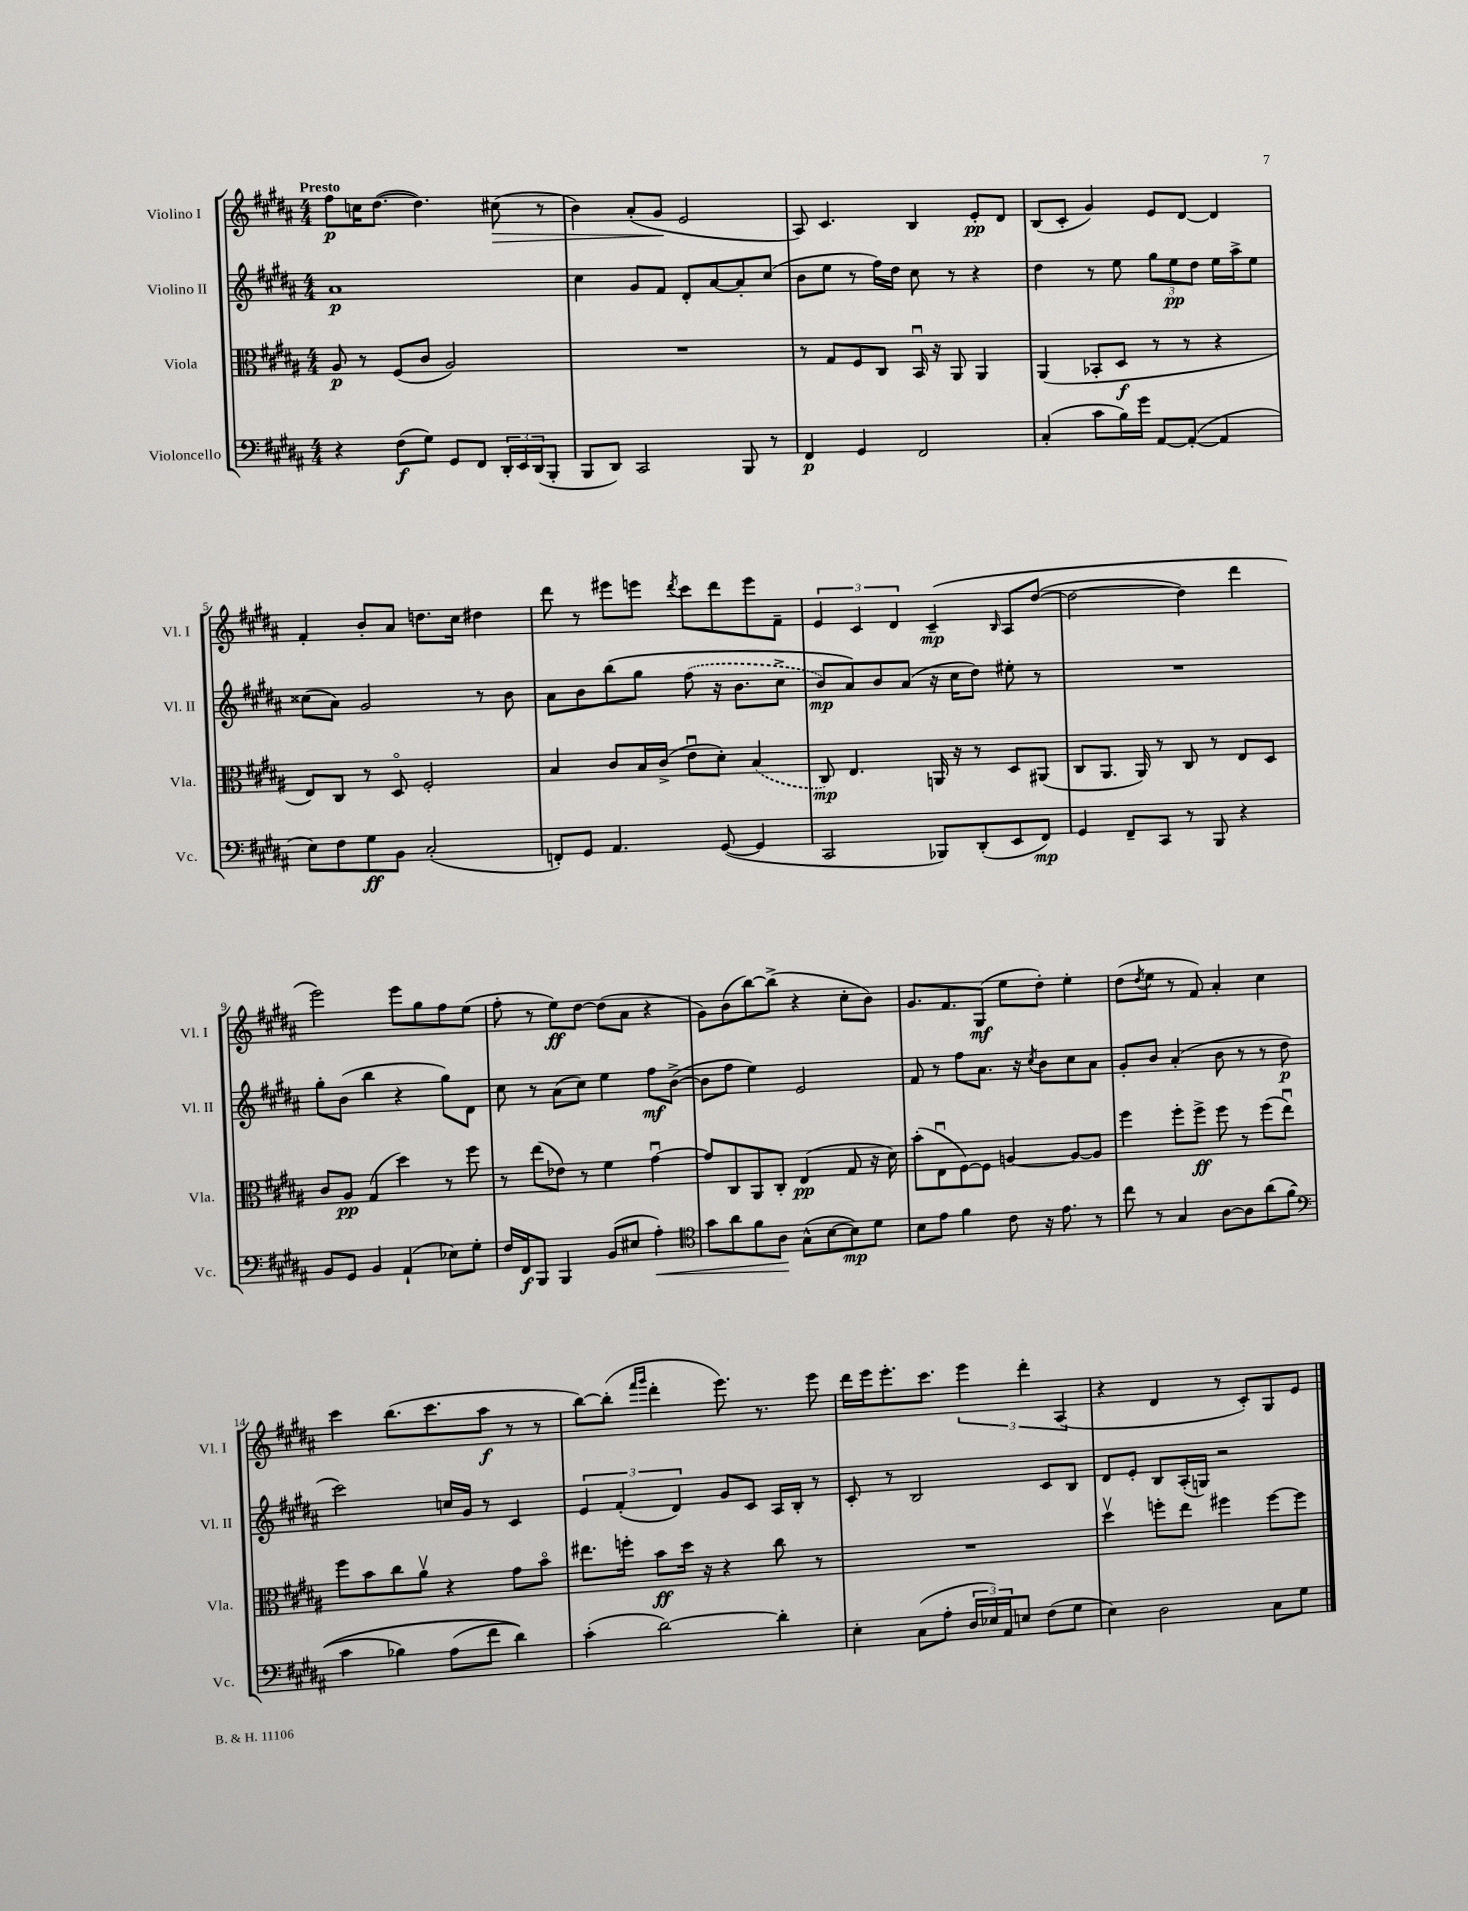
<<
\new StaffGroup <<
\new Staff = "s0" \with { instrumentName = "Violino I" shortInstrumentName = "Vl. I" } {
    \clef treble \key b \major \numericTimeSignature \time 4/4 \tempo "Presto"
    fis''8\p c''16 dis''8.~( dis''4.) cis''8\>( r8 |
    b'4) ais'8-.( gis'8\! e'2 |
    ais8) cis'4. b4 e'8-.\pp dis'8 |
    b8( cis'8-. gis'4) e'8 dis'8~ dis'4 |
    fis'4-. b'8-. ais'8 d''8. cis''16 dis''4 |
    dis'''8 r8 eis'''8 e'''8 \acciaccatura { dis'''8 } cis'''8 dis'''8 e'''8 fis'8-- |
    \tuplet 3/2 { e'4 cis'4 dis'4 } cis'4--\mp\( \grace { b16 } ais8 dis''8~( |
    dis''2~ dis''4) dis'''4 |
    e'''2\) e'''8 gis''8 fis''8 e''8( |
    fis''8-. r8 e''8\ff) dis''8~ dis''8( ais'8 r4 |
    gis'8) b'8( b''8~) b''8->( r4 cis''8-. b'8) |
    gis'8. fis'8. gis8\mf( e''8 dis''8-.) e''4-. |
    dis''8( \acciaccatura { dis''8 } e''8 r8 fis'8) ais'4-. cis''4 |
    cis'''4 b''8.( cis'''8. ais''8\f r8 r8 |
    b''8~) b''8-.( \grace { fis'''16 gis'''16 } dis'''4-. e'''8.) r8. e'''8 |
    dis'''16 e'''16 e'''8.-. cis'''8. \tuplet 3/2 { e'''4 dis'''4-. ais4( } |
    r4 dis'4 r8 cis'8-.) gis8 e'8 \bar "|." |
}
\new Staff = "s1" \with { instrumentName = "Violino II" shortInstrumentName = "Vl. II" } {
    \clef treble \key b \major \numericTimeSignature \time 4/4
    ais'1\p |
    cis''4 gis'8 fis'8 dis'8-. ais'8~ ais'8-. cis''8( |
    b'8 e''8 r8 fis''16) dis''16 cis''8 r8 r4 |
    dis''4 r8 e''8 \tuplet 3/2 { gis''8 e''8\pp dis''8 } e''16 ais''16-> e''8 |
    cisis''8( ais'8) gis'2 r8 b'8 |
    ais'8 b'8 b''8\( gis''8 \once \slurDashed fis''8( r16 b'8. cis''8-> |
    b'8\mp) ais'8\) b'8 ais'8( r16 cis''16 dis''8) eis''8-. r8 |
    R1 |
    gis''8-. b'8( b''4 r4 gis''8) dis'8 |
    cis''8 r8 ais'8( cis''8) e''4 fis''8\mf b'8~->( |
    b'8 fis''8 e''4) e'2 |
    fis'8 r8 fis''8 ais'8. r16 \acciaccatura { cis''8 } b'8 cis''8 ais'8 |
    gis'8-. b'8 ais'4-.( b'8 r8 r8 dis''8\p |
    cis'''2) c''16 gis'16 r8 cis'4 |
    \tuplet 3/2 { e'4 fis'4-.( dis'4) } gis'8 cis'8 ais16 b16-. r8 |
    cis'8-. r8 b2 cis'8 b8 |
    dis'8 e'8-. b8 ais16-.( g16) r2 \bar "|." |
}
\new Staff = "s2" \with { instrumentName = "Viola" shortInstrumentName = "Vla." } {
    \clef alto \key b \major \numericTimeSignature \time 4/4
    ais8\p r8 fis8( cis'8 ais2) |
    R1 |
    r8 gis8 fis8 cis8 b,16\downbow r16 ais,8 ais,4 |
    ais,4( bes,8-. dis8\f r8 r8 r4 |
    e8) cis8 r8 dis8\flageolet fis2-. |
    b4 cis'8 b16 cis'16->( e'8\downbow dis'8-.) \once \slurDashed b4( |
    cis8\mp) e4. a,16 r16 r8 dis8 ais,8( |
    cis8 ais,8. ais,16) r8 cis8 r8 e8 dis8 |
    cis'8 ais8\pp gis4( dis''4) r8 fis''8 |
    r8 e''8( ees'8) r8 fis'4 gis'4~\downbow |
    gis'8 cis8 ais,8 cis8-. e4\pp( gis8 r16 dis'16) |
    b'8-.( e8\downbow fis8~) fis8 a4~ a8~ a8 |
    fis''4 fis''8-. fis''8->\ff fis''8 r8 fis''8( e''8\downbow) |
    fis''8 b'8 cis''8 ais'8\upbow r4 gis'8 b'8\flageolet |
    eis''8. f''16-. b'8\ff dis''16 r16 r4 cis''8 r8 |
    R1 |
    dis''4\upbow f''8-. e''8 fis''4 fis''8~ fis''8 \bar "|." |
}
\new Staff = "s3" \with { instrumentName = "Violoncello" shortInstrumentName = "Vc." } {
    \clef bass \key b \major \numericTimeSignature \time 4/4
    r4 fis8\f( gis8) gis,8 fis,8 \tuplet 3/2 { dis,16-. e,16 dis,16( } b,,8-. |
    b,,8 dis,8) cis,2 b,,8 r8 |
    fis,4\p gis,4 fis,2 |
    cis4-.( cis'8 b16) gis'16 ais,8~ ais,8~-.( ais,4 |
    e8) fis8 gis8\ff b,8 cis2-.( |
    f,8-.) gis,8 ais,4. gis,8~( gis,4 |
    cis,2 bes,,8) dis,8-.( e,8 fis,8\mp) |
    gis,4 fis,8-- cis,8 r8 b,,8 r4 |
    b,8 gis,8 b,4 ais,4-!( ees8) gis8-. |
    fis16 fis,16\f b,,8 b,,4 b,8( eis8 ais4-.\<) |
    \clef tenor gis'8 ais'8 fis'8 ais8\! gis8-^( b8~ b8\mp) dis'8 |
    b8 e'8 fis'4 cis'8 r16 e'8. r8 |
    cis''8 r8 gis4 ais8~ ais8 ais'8\( fis'8( |
    \clef bass cis'4 bes4) ais8( fis'8 dis'4)\) |
    cis'4-.( dis'2~) dis'4-. |
    e4-. cis8( ais8-. \tuplet 3/2 { dis16 ees16) ais,16 } e8 fis8( gis8 |
    e4) dis2 cis8 gis8 \bar "|." |
}
>>
>>
